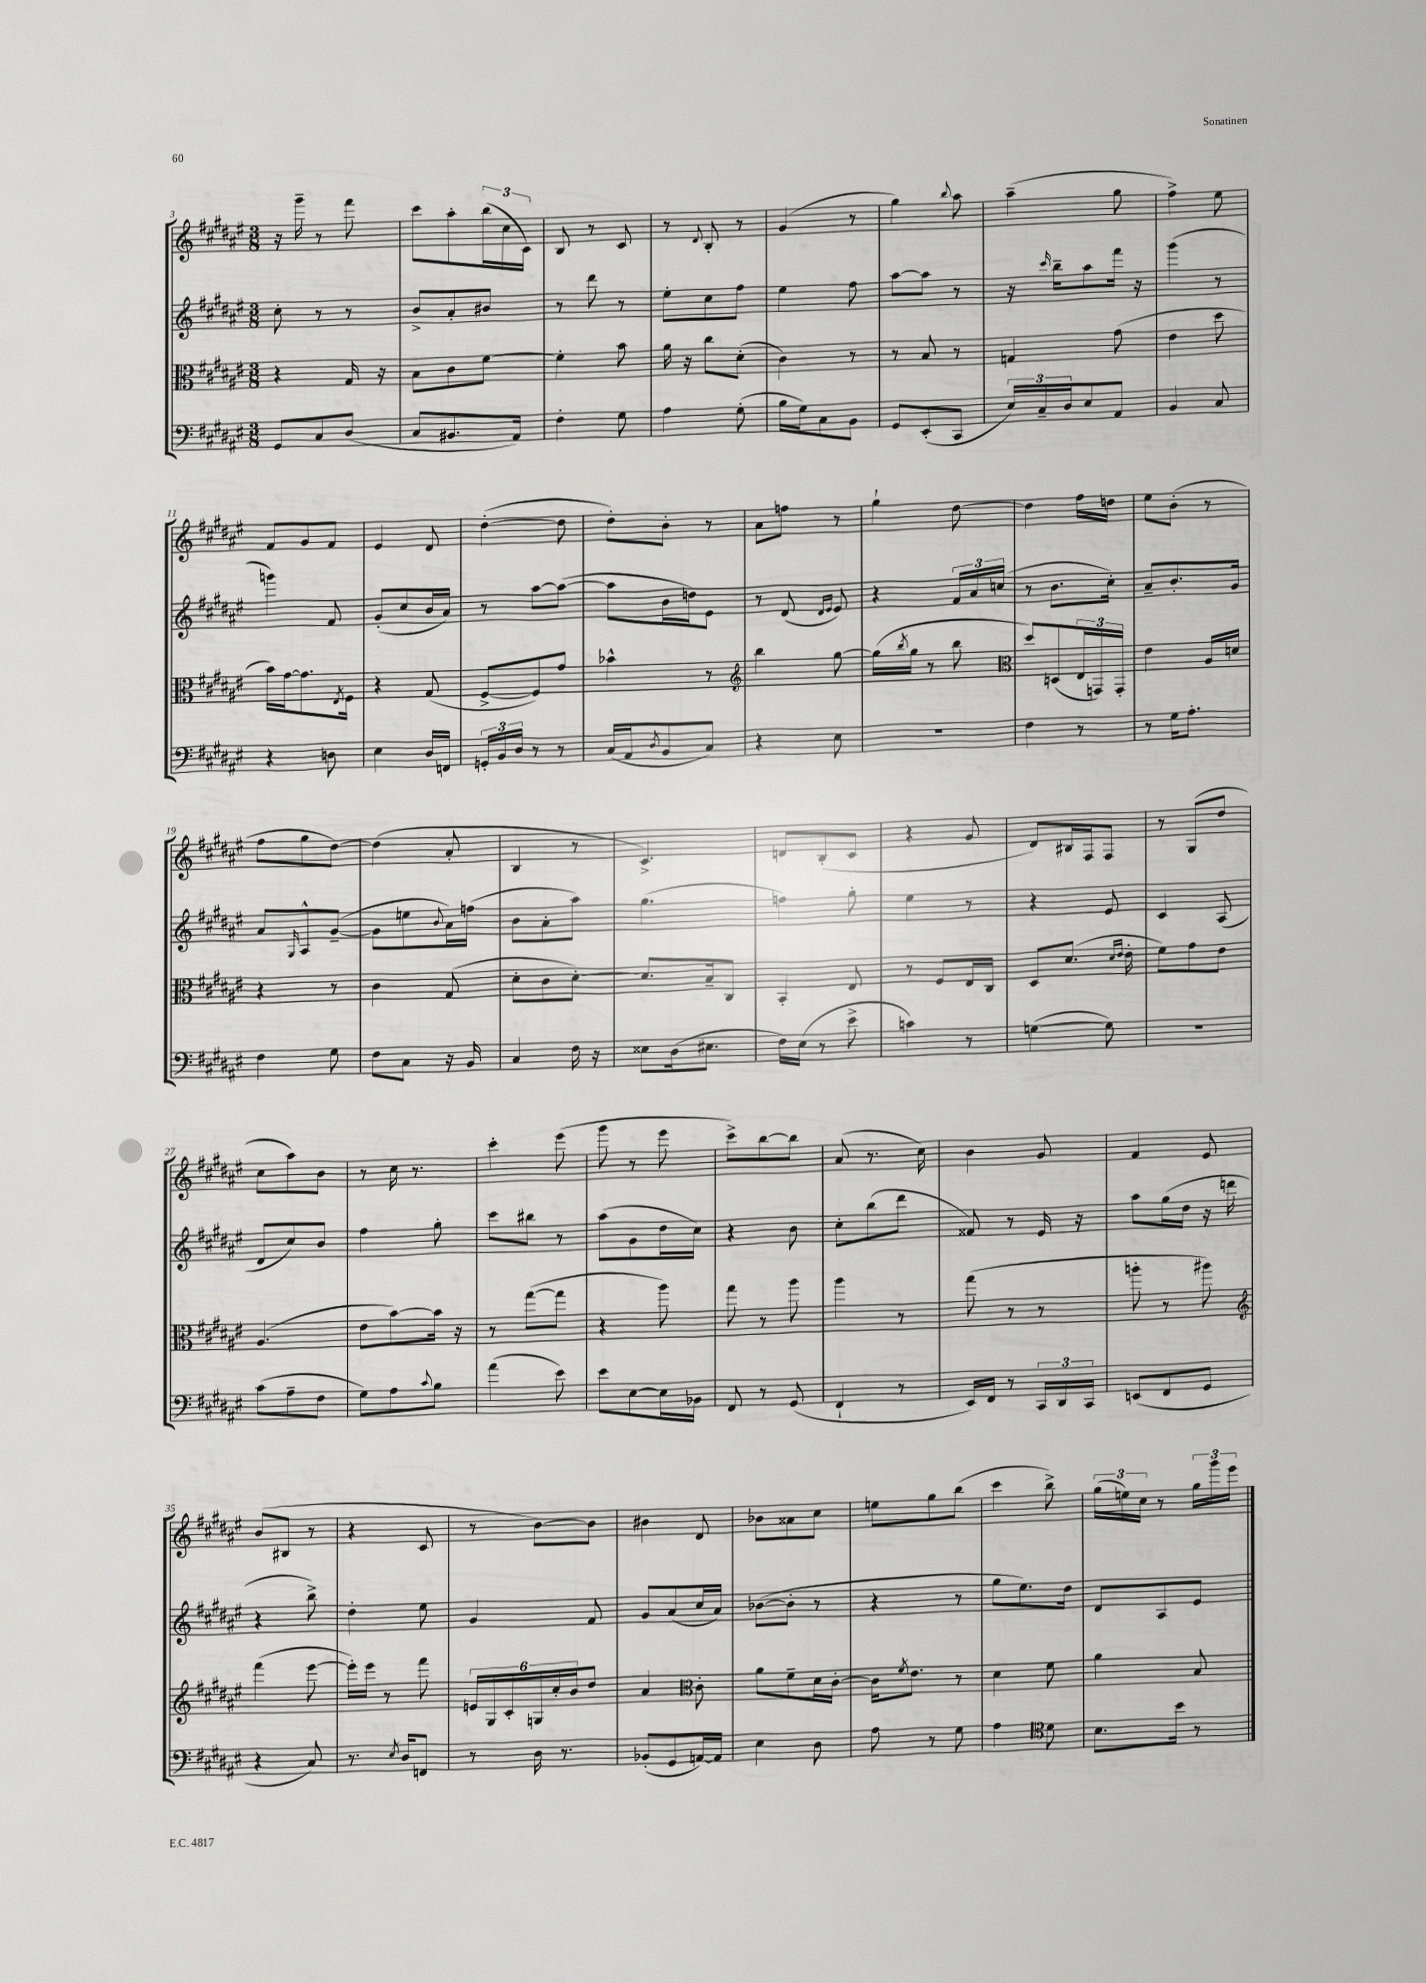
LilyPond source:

<<
\new StaffGroup <<
\new Staff = "s0" {
    \clef treble \key fis \major \numericTimeSignature \time 3/8
    r16 gis'''16-- r8 fis'''8 |
    cis'''8 ais''8-. \tuplet 3/2 { b''16( cis''16 cis'16) } |
    b8 r8 cis'8 |
    r8 \appoggiatura { dis'8 } b8-. r8 |
    gis'4( r8 |
    gis''4) \appoggiatura { b''8 } ais''8 |
    ais''4--( gis''8 |
    fis''4->) eis''8 |
    fis'8 gis'8 fis'8 |
    eis'4 dis'8 |
    dis''4~-.( dis''8 |
    dis''8-.) b'8-. r8 |
    ais'8 f''8 r8 |
    gis''4-! dis''8~ |
    dis''4 fis''16 d''16 |
    eis''8 b'8-.( r8 |
    fis''8 gis''8 dis''8~) |
    dis''4( ais'8-. |
    b4 r8 |
    cis'4.->) |
    d'8 b8-.( cis'8 |
    r4 gis'8 |
    dis'8) bis16 fis16 fis8 |
    r8 gis8( dis''8 |
    cis''8 ais''8) b'8 |
    r8 cis''16 r8. |
    cis'''4-. eis'''8( |
    gis'''8 r8 eis'''8 |
    cis'''8->) b''8~ b''8 |
    ais'8( r8. cis''16) |
    b'4 gis'8 |
    fis'4 eis'8 |
    b'8( bis8 r8 |
    r4 cis'8 |
    r8 b'8~) b'8 |
    bis'4 dis'8 |
    bes'8 aisis'8 cis''8 |
    e''8 gis''8 b''8( |
    cis'''4 b''8->) |
    \tuplet 3/2 { gis''16( e''16) cis''16 } r8 \tuplet 3/2 { gis''16 gis'''16 eis'''16 } \bar "|." |
}
\new Staff = "s1" {
    \clef treble \key fis \major \numericTimeSignature \time 3/8
    cis''8-. r8 r8 |
    b'8-> ais'8-. bis'8 |
    r8 dis'''8 r8 |
    eis''8-. cis''8 fis''8 |
    eis''4 fis''8 |
    ais''8~ ais''8 r8 |
    r16 \grace { cis'''16 } b''16-- ais''8 fis'''16 r16 |
    gis'''4( r8 |
    g'''4) fis'8 |
    gis'8-.( cis''8 b'16 ais'16) |
    r8 ais''8~ ais''8~( |
    ais''8 b'16 d''16) eis'8 |
    r8 dis'8( \grace { dis'16 eis'16 } eis'8) |
    r4 \tuplet 3/2 { fis'16 ais'16 c''16( } |
    r8 b'8. cis''16-.) |
    ais'8-- b'8.-. gis'16 |
    ais'8 \grace { gis16 } ais8-^ gis'8~--( |
    gis'8 e''8 \appoggiatura { b'8 } ais'16) f''16( |
    b'8 ais'8-. ais''8) |
    gis''4.( |
    f''4) gis''8-. |
    eis''4 r8 |
    r4 eis'8 |
    cis'4 ais8( |
    dis'8 cis''8) b'8 |
    fis''4 gis''8-. |
    cis'''8 bis''8 r8 |
    ais''8( gis'8 dis''16 cis''16) |
    r4 b'8 |
    cis''8-. b''8( dis'''8 |
    fisis'8) r8 eis'16 r16 |
    ais''8 gis''16( dis''16 r16 d'''16 |
    r4 b''8->) |
    dis''4-. eis''8 |
    gis'4 fis'8 |
    gis'8 ais'8( cis''16 ais'16) |
    bes'8~( bes'8-. r8 |
    r4 r8 |
    gis''8 eis''8.) dis''16 |
    dis'8 ais8 eis'8 \bar "|." |
}
\new Staff = "s2" {
    \clef alto \key fis \major \numericTimeSignature \time 3/8
    r4 gis16 r16 |
    b8 cis'8 fis'8~ |
    fis'4-. b'8 |
    ais'16 r16 cis''8 dis'8-.( |
    cis'4) r8 |
    r8 b8 r8 |
    g4 gis'8( |
    eis'4 dis''8 |
    b'16) gis'16~ gis'8. \acciaccatura { eis8 } fis16 |
    r4 gis8( |
    fis8~-> fis8) gis'8 |
    bes'4-^ r8 |
    \clef treble b''4 gis''8~ |
    gis''16( \acciaccatura { b''8 } gis''16 r8 b''8 |
    \clef alto dis''8) d8( \tuplet 3/2 { eis16 g,16) g,16-. } |
    eis'4 ais16 d'16 |
    r4 r8 |
    cis'4 gis8( |
    dis'8-. cis'8 dis'8~-.) |
    dis'8. b16-- cis8 |
    b,4-. eis8 |
    r8 fis8 eis16 cis16 |
    dis8 dis'8.( \grace { dis'16 eis'16 } eis'16-. |
    fis'8) gis'8 eis'8 |
    ais4.( |
    eis'8 b'8~) b'16 r16 |
    r8 gis''8~( gis''8 |
    r4 ais''8) |
    gis''8 r8 ais''8 |
    ais''4 r8 |
    gis''8( r8 r8 |
    a''8-. r8 ais''8) |
    \clef treble fis'''4( eis'''8~ |
    eis'''16-.) eis'''16 r8 fis'''8 |
    \tuplet 6/4 { e'16 gis16 cis'16-. g16 cis''16-. b'16 } dis''8 |
    ais'4 \clef alto cis'8-. |
    ais'8 fis'8-- dis'16 cis'16~-. |
    cis'16 \acciaccatura { fis'8 } eis'8. r8 |
    dis'4 fis'8 |
    ais'4 b8 \bar "|." |
}
\new Staff = "s3" {
    \clef bass \key fis \major \numericTimeSignature \time 3/8
    gis,8 cis8 dis8( |
    cis8 bis,8. ais,16) |
    fis4-. gis8 |
    ais4 gis8-.( |
    b16 gis16) cis8 b,8 |
    gis,8 eis,8-.( cis,8 |
    \tuplet 3/2 { eis16) cis16-- dis16 } eis8 ais,8 |
    b,4 cis8 |
    r4 d8 |
    eis4 dis16 f,16 |
    \tuplet 3/2 { g,16-. b,16 dis16 } r8 r8 |
    cis16( ais,16 \acciaccatura { dis8 } b,8 cis8) |
    r4 eis8 |
    R4. |
    fis4 r8 |
    r8 gis16 ais8.-. |
    fis4 gis8 |
    fis8 cis8 r16 b,16 |
    cis4 fis16 r16 |
    eisis8 dis16( eis8. |
    fis16) eis16( r8 eis'8-> |
    c'4) r8 |
    g4~( g8) |
    R4. |
    cis'8( ais8-- fis8 |
    gis8) ais8 \appoggiatura { cis'8 } b8 |
    ais'4( eis'8) |
    eis'8 eis8~ eis16 bes,16 |
    fis,8 r8 gis,8( |
    fis,4-! r8 |
    eis,16) fis,16 r8 \tuplet 3/2 { cis,16 dis,16 cis,16 } |
    e,8( fis,8 gis,8 |
    r4 cis8) |
    r8. \acciaccatura { eis8 } dis16 f,8 |
    r8 dis16 r8. |
    bes,8-.( gis,8 a,16~) a,16 |
    eis4 dis8 |
    ais8 r8 gis8 |
    ais4 \clef tenor dis'8 |
    b8. b'16 r8 \bar "|." |
}
>>
>>
\layout { \context { \Score currentBarNumber = #3 } }
